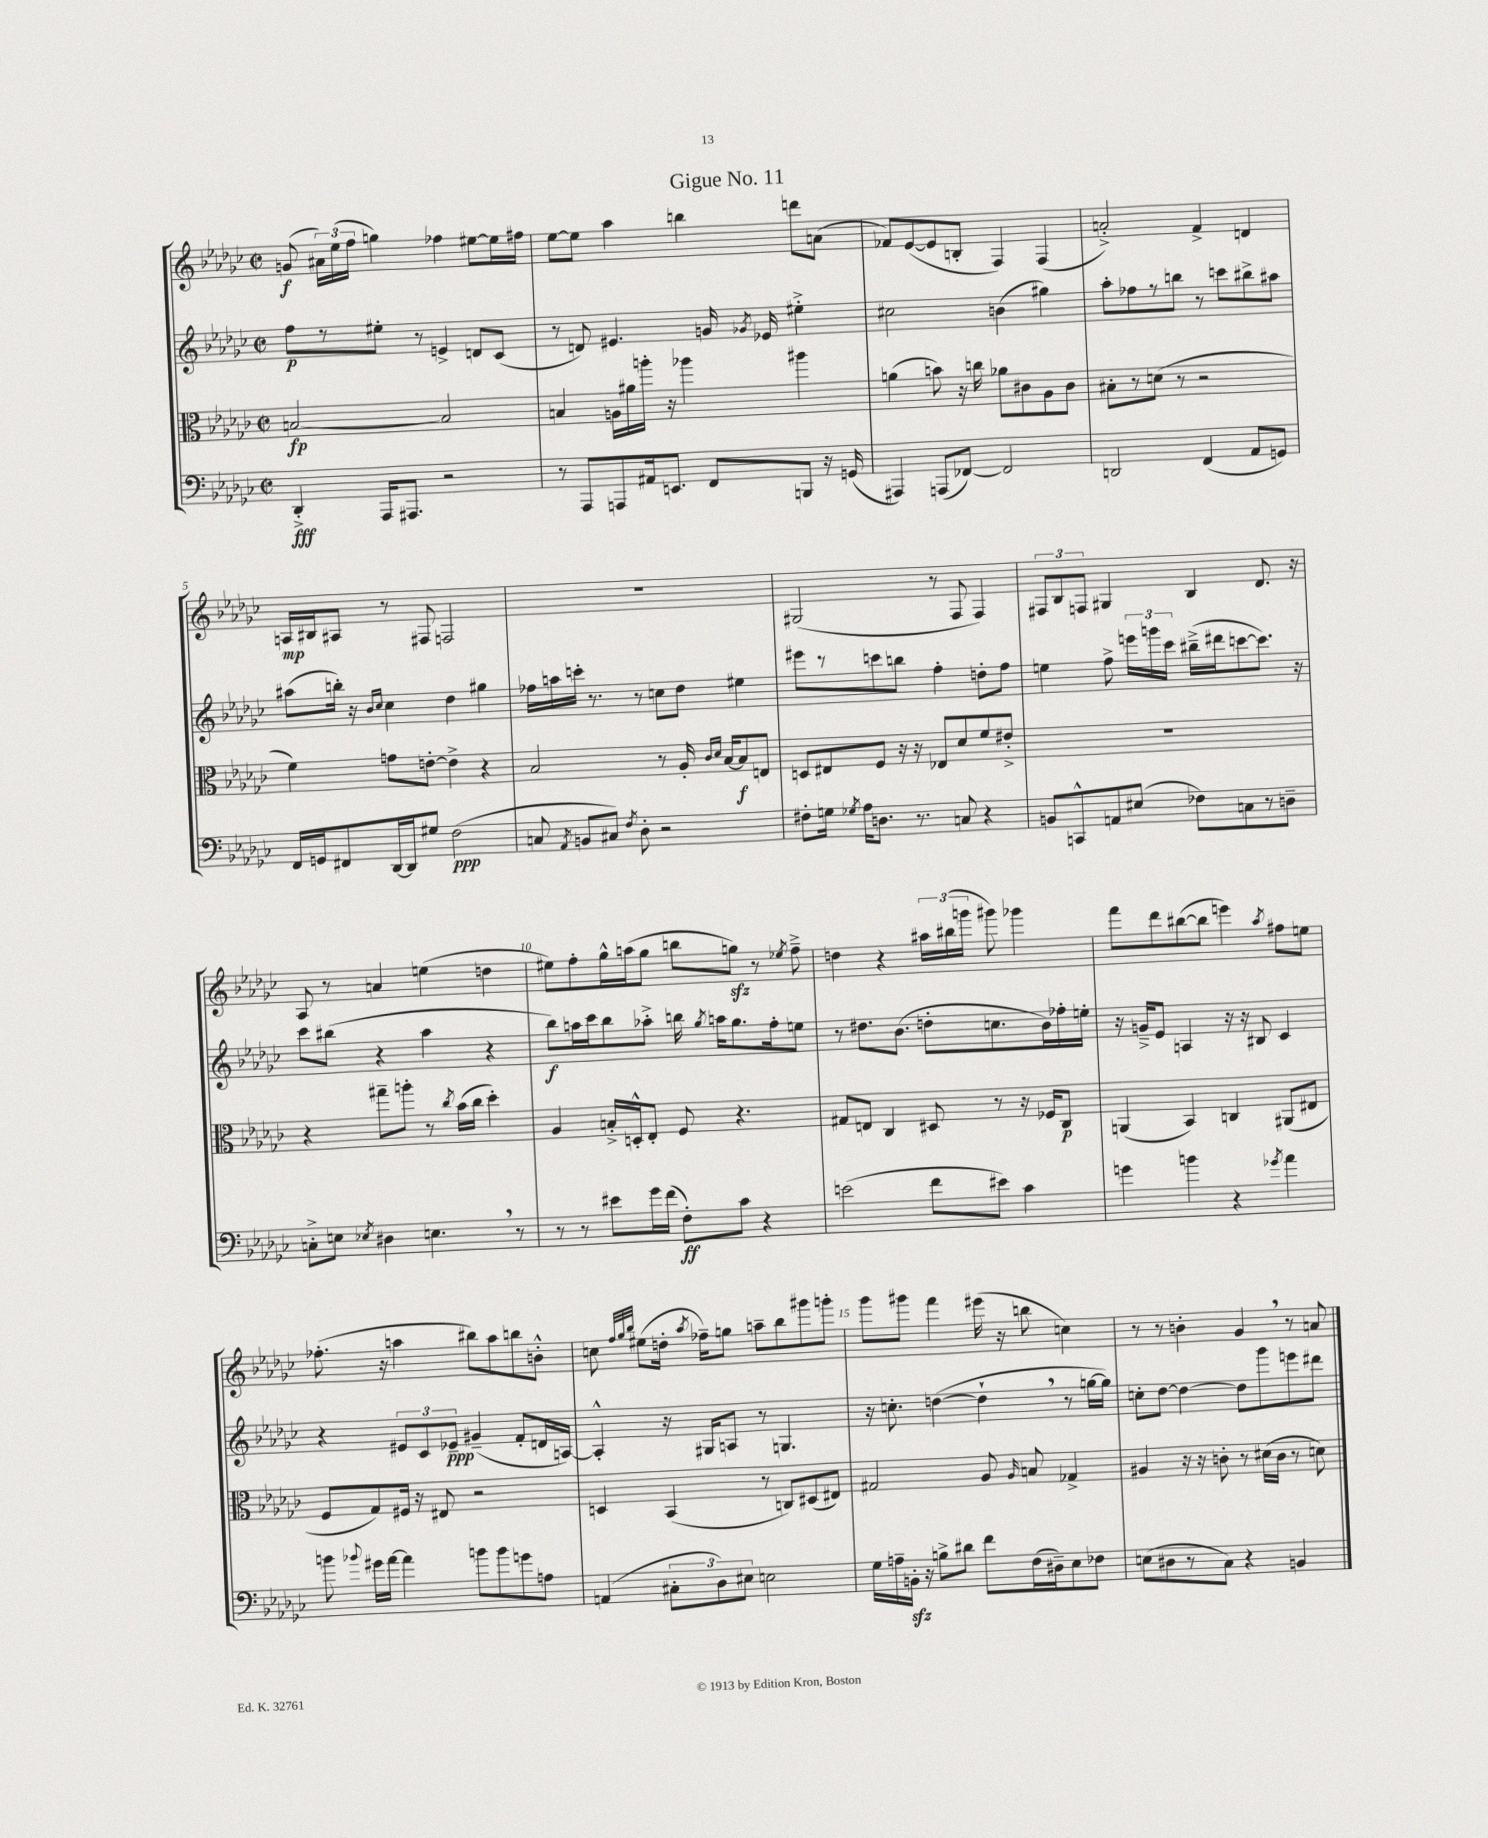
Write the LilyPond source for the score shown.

\header { title = "Gigue No. 11" }
<<
\new StaffGroup <<
\new Staff = "s0" {
    \clef treble \key ges \major \defaultTimeSignature \time 2/2
    \autoBeamOff g'8\f( \tuplet 3/2 { ais'16[) ees''16( f''16] } g''4) fes''4 eis''8[~ eis''16 fis''16] |
    ees''8[~ ees''8] aes''4 b''4 d'''8[ a'8]( |
    fes'8[) ees'8~( ees'8 b8]-. f4) f4( |
    a'2-.->) f'4-> d'4 |
    a16[\mp bis16 ais8] r8 fis8 f2 |
    R1 |
    gis2( r8 f8 f4) |
    \tuplet 3/2 { fis8[ bes8 f8] } gis4 bes4 des'8. r16 |
    aes8 r8 a'4 e''4( d''4 |
    eis''8[) f''8-. ges''16-^ a''16( ges''8] b''8[ g''8]\sfz) r8 \acciaccatura { ees''8 } f''8---> |
    d''4 r4 \tuplet 3/2 { ais''16[ bis''16( g'''16] } gis'''8) ges'''4 |
    f'''8[ des'''8 bis''8~( bis''8] e'''4) \acciaccatura { aes''8 } fis''8[ e''8] |
    fes''8.-.( r16 a''4 bis''8[) a''8 b''8 b'8]-.-^ |
    c''8 \grace { f''32[ ges''32 bes''32] } eis''8[( d''16]-. \acciaccatura { aes''8 } fes''16[--) g''8] a''8[-- bes''8 gis'''8 g'''8]-. |
    ges'''8[ gis'''8] f'''4 eis'''16( r16 b''8 c''4) |
    r8 r8 b'4-. ges'4 \breathe r8 a'8 \bar "|." |
}
\new Staff = "s1" {
    \clef treble \key ges \major \defaultTimeSignature \time 2/2
    \autoBeamOff f''8[\p r8 eis''8]-. r8 e'4-> d'8[ ces'8]( |
    r8 d'8) eis'4. g'16 \acciaccatura { ges'8 } ees'16 eis''4-.-> |
    cis''2 b'4( gis''4) |
    aes''8[-. fes''8 r8 b''8] r8 c'''8[ bis''8-> ais''8] |
    ais''8[( b''16]-.) r16 \grace { bes'16[ ces''16] } ces''4 des''4 gis''4 |
    fes''16[ a''16 c'''16]-. r8. r8 c''8[ des''8] eis''4 |
    eis'''8[ r8 c'''8 b''8] f''4-. d''8[-. f''8] |
    e''4 f''8-> \tuplet 3/2 { e'''16[ g'''16 ces'''16] } bis''16[--->( dis'''16 c'''8~ c'''8.]) r16 |
    ces'''8[ bis''8]( r4 aes''4 r4 |
    bes''8[\f) a''16 ces'''16 bes''8 aes''8]-.-> b''16 \acciaccatura { ges''8 } a''16[ ges''8. f''16-. e''8] |
    r8 dis''8.[ bes'8.]( d''8[-. c''8. bes'16) fes''16-. e''16]-. |
    r16 g'16[---> ees'8] a4 r16 r16 bis8 ces'4 |
    r4 \tuplet 3/2 { eis'8[ ces'8 ees'8]--\ppp } gis'4--( f'8[-. d'16 a16]~) |
    a4-.-^ r16 gis16[ a8] r8 g4. |
    r16 c''8.-. d''4~( d''4-! \breathe r8 g''16[~ g''16]) |
    c''8[-. des''8]~ des''4~ des''8[ ges'''8 e'''8 dis'''8] \bar "|." |
}
\new Staff = "s2" {
    \clef alto \key ges \major \defaultTimeSignature \time 2/2
    \autoBeamOff b2~\fp b2 |
    b4 a16[ ais'16 a''16]-. r16 aes''4 ais''4 |
    a'4( b'8) r16 c''16 aes'8[ cis'8 aes8 cis'8] |
    bis8[-. r8 d'8]( r8 r2 |
    f'4) g'8[ e'8]~-. e'4-> r4 |
    bes2 r8 aes16-. \grace { ces'16[ des'16] } bes16[~ bes8\f e8] |
    d8[ eis8 f8] r16 r16 ees8[ des'8 f'8 eis'8]-.-> |
    R1 |
    r4 gis''8[-- a''8]-. r8 \acciaccatura { ces''8 } bes'16[( ces''16] des''4-.) |
    aes4 b16[-.-> d16-.-^ ees8]-. f8 r4. |
    gis8[ e8] ces4 dis8 r8 r16 fes16[ ces8]\p |
    a,4( bes,4) c4 ais,8[( eis8] |
    f8[ ges8) fis16] r16 eis8 r2 |
    d4 bes,4( r8 c8[) dis8( eis8]) |
    gis2 aes8 \grace { aes16 } b8 ges4-> |
    ais4 r16 r16 c'8-. r8 dis'16[( c'16] r8 d'8) \bar "|." |
}
\new Staff = "s3" {
    \clef bass \key ges \major \defaultTimeSignature \time 2/2
    \autoBeamOff des,4-.->\fff aes,,16[ ais,,8.] r2 |
    r8 aes,,8[ a,,8 ais,16 e,8.] f,8[ b,,8] r16 g,16( |
    ais,,4) a,,8[( fes,8]~) fes,2 |
    d,2 f,4( aes,8[ g,8]) |
    f,16[ g,16 fis,8 des,16~ des,16 gis8] f2\ppp( |
    c8 \acciaccatura { aes,8 } b,8[ cis8]) \acciaccatura { f8 } des8-. r2 |
    fis8[-. g16] \acciaccatura { ges8 } aes16[ d8.] r8. c8 r4 |
    b,8[ c,8-^ a,8 eis8]( fes8[) c8 r8 d8]-- |
    c8[-.-> e8] \acciaccatura { ees8 } dis4 e4. \breathe r8 |
    r8 r8 eis'8[ ges'16 f'16]( f8[-.\ff) ces'8] r4 |
    e'2( f'8[ eis'8]) ces'4 |
    g'4 b'4 r4 \acciaccatura { ges'8 } aes'4 |
    b'8 \appoggiatura { bes'8 } gis'16[ aes'16]~ aes'4 b'8[ b'8 g'8 a8] |
    a,4( \tuplet 3/2 { cis8[-. des8) eis8] } e2 |
    ges16[ a16-- b,16]-.\sfz r16 b8[-> dis'8] f'8[ f16( dis16--) ees8 fes8] |
    e8[( dis8 r8 ces8]) r4 b,4 \bar "|." |
}
>>
>>
\layout { \context { \Score \override BarNumber.break-visibility = ##(#f #t #t) barNumberVisibility = #(every-nth-bar-number-visible 5) } }
